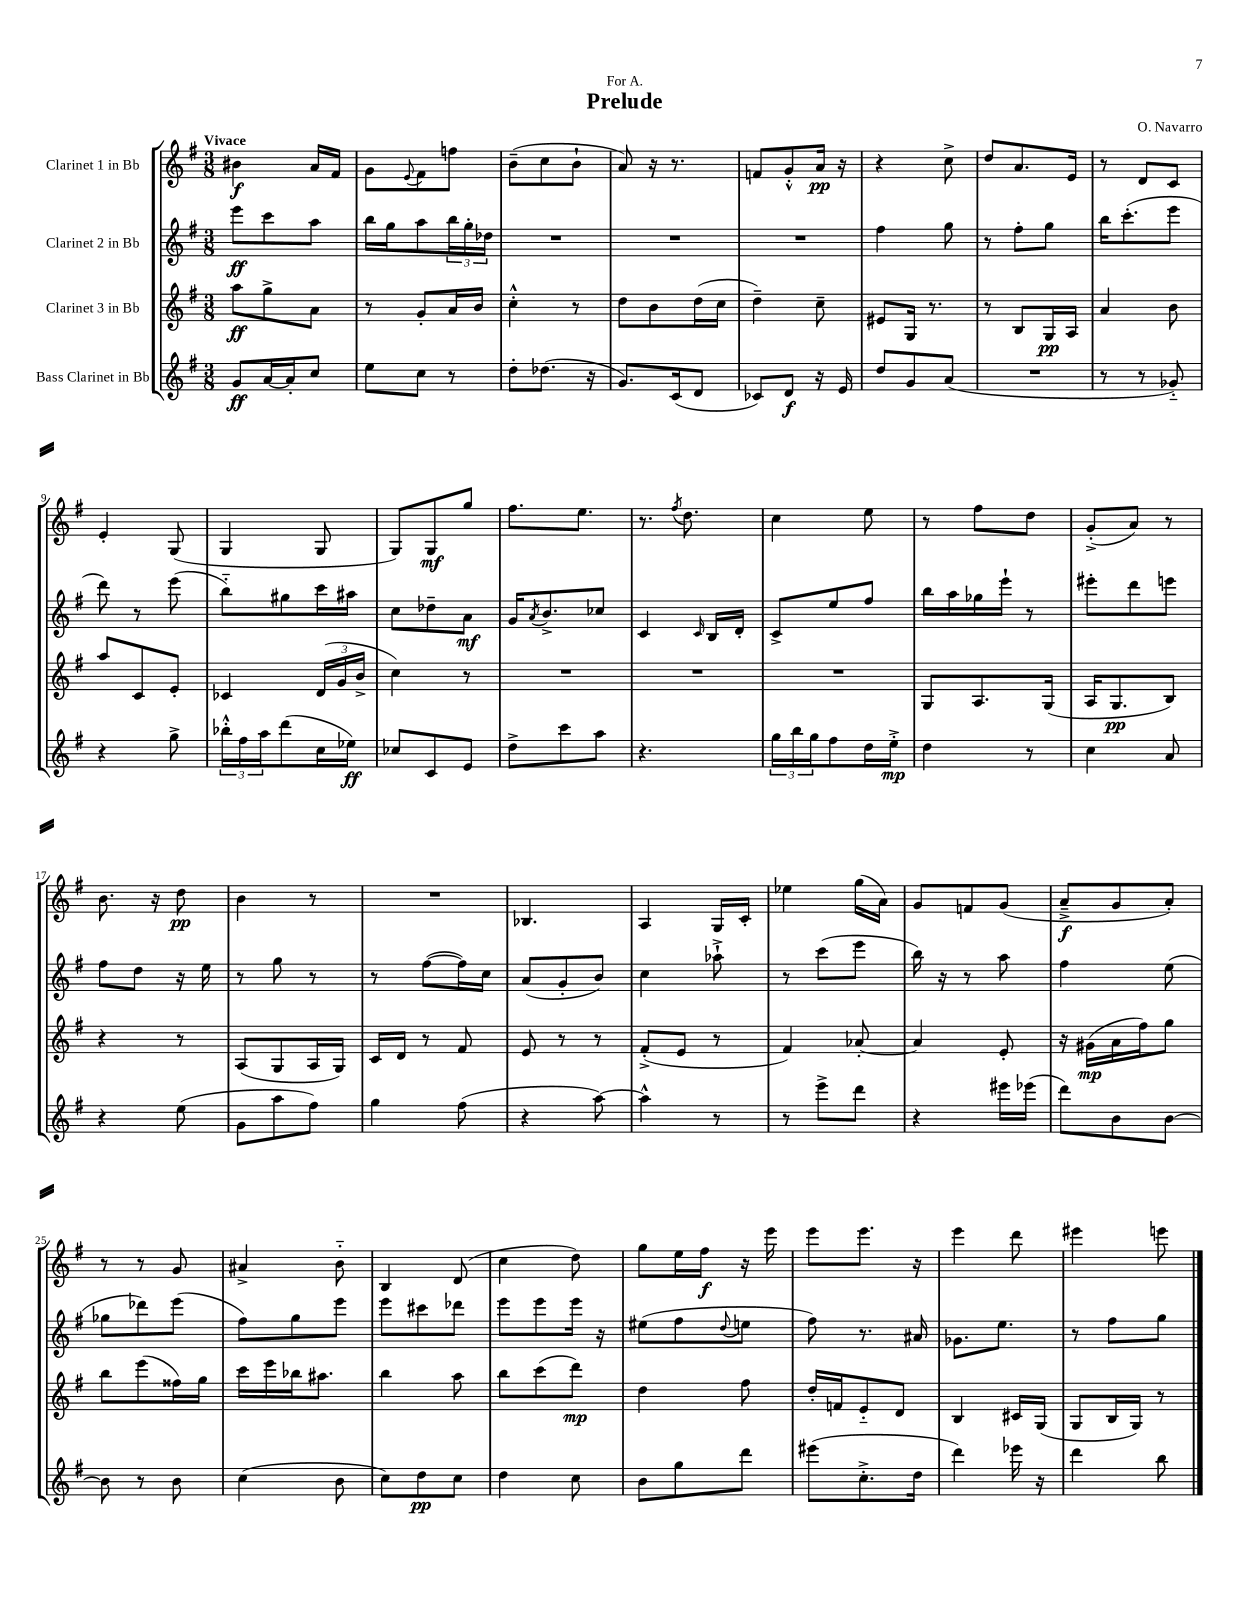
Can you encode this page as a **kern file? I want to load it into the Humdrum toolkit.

**kern	**dynam	**kern	**dynam	**kern	**dynam	**kern	**dynam
*part4	*part4	*part3	*part3	*part2	*part2	*part1	*part1
*staff4	*staff4	*staff3	*staff3	*staff2	*staff2	*staff1	*staff1
*I"Bass Clarinet in Bb	*	*I"Clarinet 3 in Bb	*	*I"Clarinet 2 in Bb	*	*I"Clarinet 1 in Bb	*
*clefG2	*	*clefG2	*	*clefG2	*	*clefG2	*
*k[f#]	*	*k[f#]	*	*k[f#]	*	*k[f#]	*
*M3/8	*	*M3/8	*	*M3/8	*	*M3/8	*
=1	=1	=1	=1	=1	=1	=1	=1
!	!	!	!	!	!	!LO:TX:a:B:t=Vivace	!
8g/L	ff	8aa\L	ff	8eee\L	ff	4b#X\	f
[16a/L	.	8gg^\	.	8ccc\	.	.	.
16a'/J]	.	.	.	.	.	.	.
8cc/J	.	8a\J	.	8aa\J	.	16a/LL	.
.	.	.	.	.	.	16f#/JJ	.
=2	=2	=2	=2	=2	=2	=2	=2
8ee\L	.	8r	.	16bb\LL	.	8g\L	.
.	.	.	.	16gg\J	.	.	.
.	.	.	.	.	.	8qqe/	.
8cc\J	.	8g'/L	.	8aa\	.	8f#\	.
8r	.	16a/L	.	24bb\L	.	8ffn\J	.
.	.	.	.	24gg'\	.	.	.
.	.	16b/JJ	.	.	.	.	.
.	.	.	.	24dd-X\JJ	.	.	.
=3	=3	=3	=3	=3	=3	=3	=3
8dd'\L	.	4cc'^^\	.	4.r	.	(8b~\L	.
(8.dd-X\J	.	.	.	.	.	8cc\	.
.	.	8r	.	.	.	8b`\J	.
16r	.	.	.	.	.	.	.
=4	=4	=4	=4	=4	=4	=4	=4
8.g/L)	.	8dd\L	.	4.r	.	8a/)	.
.	.	8b\	.	.	.	16r	.
(16c/k	.	.	.	.	.	8.r	.
8d/J	.	(16dd\L	.	.	.	.	.
.	.	16cc\JJ	.	.	.	.	.
=5	=5	=5	=5	=5	=5	=5	=5
8c-X/L)	.	4dd~\)	.	4.r	.	8fn/L	.
8d/J	f	.	.	.	.	8g'^^/	.
16r	.	8cc~\	.	.	.	16a/Jk	pp
16e/	.	.	.	.	.	16r	.
=6	=6	=6	=6	=6	=6	=6	=6
8dd/L	.	8e#X/L	.	4ff#\	.	4r	.
8g/	.	16G/Jk	.	.	.	.	.
.	.	8.r	.	.	.	.	.
(8a/J	.	.	.	8gg\	.	8cc^\	.
=7	=7	=7	=7	=7	=7	=7	=7
4.r	.	8r	.	8r	.	8dd/L	.
.	.	8B/L	.	8ff#'\L	.	8.a/	.
.	.	16G/L	pp	8gg\J	.	.	.
.	.	16A/JJ	.	.	.	16e/Jk	.
=8	=8	=8	=8	=8	=8	=8	=8
8r	.	4a/	.	16bb\KL	.	8r	.
.	.	.	.	(8.ccc'\	.	.	.
8r	.	.	.	.	.	8d/L	.
8g-X/)	.	8b\	.	8eee\J	.	8c/J	.
!!LO:LB:g=z
=9	=9	=9	=9	=9	=9	=9	=9
4r	.	8aa/L	.	8ddd\)	.	4e'/	.
.	.	8c/	.	8r	.	.	.
8gg^\	.	8e'/J	.	(8eee\	.	(8G/	.
=10	=10	=10	=10	=10	=10	=10	=10
24bb-X'^^\LL	.	4c-X/	.	8bb\L)	.	4G/	.
24ff#\	.	.	.	.	.	.	.
24aa\J	.	.	.	.	.	.	.
(8ddd\	.	.	.	8gg#X\	.	.	.
16cc\L	.	(24d/LL	.	16ccc\L	.	8G/	.
.	.	24g/	.	.	.	.	.
16ee-X\JJ)	ff	.	.	16aa#X\JJ	.	.	.
.	.	24b^/JJ	.	.	.	.	.
=11	=11	=11	=11	=11	=11	=11	=11
8cc-X/L	.	4cc\)	.	8cc\L	.	8G/L)	.
8c/	.	.	.	8dd-X~\	.	8G/	mf
8e/J	.	8r	.	8a\J	mf	8gg/J	.
=12	=12	=12	=12	=12	=12	=12	=12
8dd^\L	.	4.r	.	16g/KL	.	8.ff#\L	.
.	.	.	.	8qa/	.	.	.
.	.	.	.	8.b^/	.	.	.
8ccc\	.	.	.	.	.	.	.
.	.	.	.	.	.	8.ee\J	.
8aa\J	.	.	.	8cc-X/J	.	.	.
=13	=13	=13	=13	=13	=13	=13	=13
4.r	.	4.r	.	4c/	.	8.r	.
.	.	.	.	.	.	8qff#/	.
.	.	.	.	.	.	8.dd\	.
.	.	.	.	16qqc/	.	.	.
.	.	.	.	16B/LL	.	.	.
.	.	.	.	16d'/JJ	.	.	.
=14	=14	=14	=14	=14	=14	=14	=14
24gg\LL	.	4.r	.	8c^/L	.	4cc\	.
24bb\	.	.	.	.	.	.	.
24gg\J	.	.	.	.	.	.	.
8ff#\	.	.	.	8ee/	.	.	.
16dd\L	.	.	.	8ff#/J	.	8ee\	.
16ee'^\JJ	mp	.	.	.	.	.	.
=15	=15	=15	=15	=15	=15	=15	=15
4dd\	.	8G/L	.	16bb\LL	.	8r	.
.	.	.	.	16aa\	.	.	.
.	.	8.A/	.	16gg-X\	.	8ff#\L	.
.	.	.	.	16eee`\JJ	.	.	.
8r	.	.	.	8r	.	8dd\J	.
.	.	(16G/Jk	.	.	.	.	.
=16	=16	=16	=16	=16	=16	=16	=16
4cc\	.	16A/KL	.	8eee#X'\L	.	(8g'^/L	.
.	.	8.G/	pp	.	.	.	.
.	.	.	.	8ddd\	.	8a/J)	.
8a/	.	8B/J)	.	8eeen\J	.	8r	.
!!LO:LB:g=z
=17	=17	=17	=17	=17	=17	=17	=17
4r	.	4r	.	8ff#\L	.	8.b\	.
.	.	.	.	8dd\J	.	.	.
.	.	.	.	.	.	16r	.
(8ee\	.	8r	.	16r	.	8dd\	pp
.	.	.	.	16ee\	.	.	.
=18	=18	=18	=18	=18	=18	=18	=18
8g\L	.	(8A/L	.	8r	.	4b\	.
8aa\	.	8G/	.	8gg\	.	.	.
8ff#\J)	.	16A/L	.	8r	.	8r	.
.	.	16G/JJ)	.	.	.	.	.
=19	=19	=19	=19	=19	=19	=19	=19
4gg\	.	16c/LL	.	8r	.	4.r	.
.	.	16d/JJ	.	.	.	.	.
.	.	8r	.	([8ff#\L	.	.	.
(8ff#\	.	8f#/	.	16ff#\L])	.	.	.
.	.	.	.	16cc\JJ	.	.	.
=20	=20	=20	=20	=20	=20	=20	=20
4r	.	8e/	.	(8a/L	.	4.B-X/	.
.	.	8r	.	8g'/	.	.	.
[8aa\)	.	8r	.	8b/J)	.	.	.
=21	=21	=21	=21	=21	=21	=21	=21
4aa^^\]	.	(8f#'^/L	.	4cc\	.	4A/	.
.	.	8e/J	.	.	.	.	.
8r	.	8r	.	8aa-X`^\	.	16G/LL	.
.	.	.	.	.	.	16c'/JJ	.
=22	=22	=22	=22	=22	=22	=22	=22
8r	.	4f#/)	.	8r	.	4ee-X\	.
8eee^\L	.	.	.	(8ccc\L	.	.	.
8ddd\J	.	[8a-X'/	.	8eee\J	.	(16gg\LL	.
.	.	.	.	.	.	16a\JJ)	.
=23	=23	=23	=23	=23	=23	=23	=23
4r	.	4a-/]	.	16bb\)	.	8g/L	.
.	.	.	.	16r	.	.	.
.	.	.	.	8r	.	8fn/	.
16eee#X\LL	.	8e'/	.	8aa\	.	(8g/J	.
(16eee-X\JJ	.	.	.	.	.	.	.
=24	=24	=24	=24	=24	=24	=24	=24
8ddd\L)	.	16r	.	4ff#\	.	8a~^/L	f
.	.	(16g#X\LL	mp	.	.	.	.
8b\	.	16a\	.	.	.	8g/	.
.	.	16ff#\J)	.	.	.	.	.
[8b\J	.	8gg\J	.	(8ee\	.	8a'/J)	.
!!LO:LB:g=z
=25	=25	=25	=25	=25	=25	=25	=25
8b\]	.	8bb\L	.	8gg-X\L	.	8r	.
8r	.	(8eee\	.	8ddd-X\)	.	8r	.
8b\	.	16ff##X\L)	.	(8eee\J	.	8g/	.
.	.	16gg\JJ	.	.	.	.	.
=26	=26	=26	=26	=26	=26	=26	=26
(4cc\	.	16ccc\LL	.	8ff#\L)	.	4a#X^/	.
.	.	16eee\	.	.	.	.	.
.	.	16bb-X\J	.	8gg\	.	.	.
.	.	8.aa#X\J	.	.	.	.	.
8b\	.	.	.	8eee\J	.	8b\	.
=27	=27	=27	=27	=27	=27	=27	=27
8cc\L)	.	4bb\	.	8eee\L	.	4B/	.
8dd\	pp	.	.	8ccc#X\	.	.	.
8cc\J	.	8aa\	.	8ddd-X\J	.	(8d/	.
=28	=28	=28	=28	=28	=28	=28	=28
4dd\	.	8bb\L	.	8eee\L	.	4cc\	.
.	.	(8ccc\	.	8eee\	.	.	.
8cc\	.	8ddd\J)	mp	16eee\Jk	.	8dd\)	.
.	.	.	.	16r	.	.	.
=29	=29	=29	=29	=29	=29	=29	=29
8b\L	.	4dd\	.	(8ee#X\L	.	8gg\L	.
8gg\	.	.	.	8ff#\	.	16ee\L	.
.	.	.	.	.	.	16ff#\JJ	f
.	.	.	.	8qqdd/	.	.	.
8ddd\J	.	8ff#\	.	8een\J	.	16r	.
.	.	.	.	.	.	16eee\	.
=30	=30	=30	=30	=30	=30	=30	=30
(8eee#X\L	.	16dd'/LL	.	8ff#\)	.	8eee\L	.
.	.	16fn/J	.	.	.	.	.
8.cc'^\	.	8e/	.	8.r	.	8.eee\J	.
.	.	8d/J	.	.	.	.	.
16dd\Jk	.	.	.	16a#X/	.	16r	.
=31	=31	=31	=31	=31	=31	=31	=31
4ddd\)	.	4B/	.	8.g-X\L	.	4eee\	.
.	.	.	.	8.ee\J	.	.	.
16eee-X\	.	16c#X/LL	.	.	.	8ddd\	.
16r	.	(16G/JJ	.	.	.	.	.
=32	=32	=32	=32	=32	=32	=32	=32
4ddd\	.	8G/L	.	8r	.	4eee#X\	.
.	.	16B/L	.	8ff#\L	.	.	.
.	.	16G/JJ)	.	.	.	.	.
8bb\	.	8r	.	8gg\J	.	8eeen\	.
==	==	==	==	==	==	==	==
*-	*-	*-	*-	*-	*-	*-	*-
